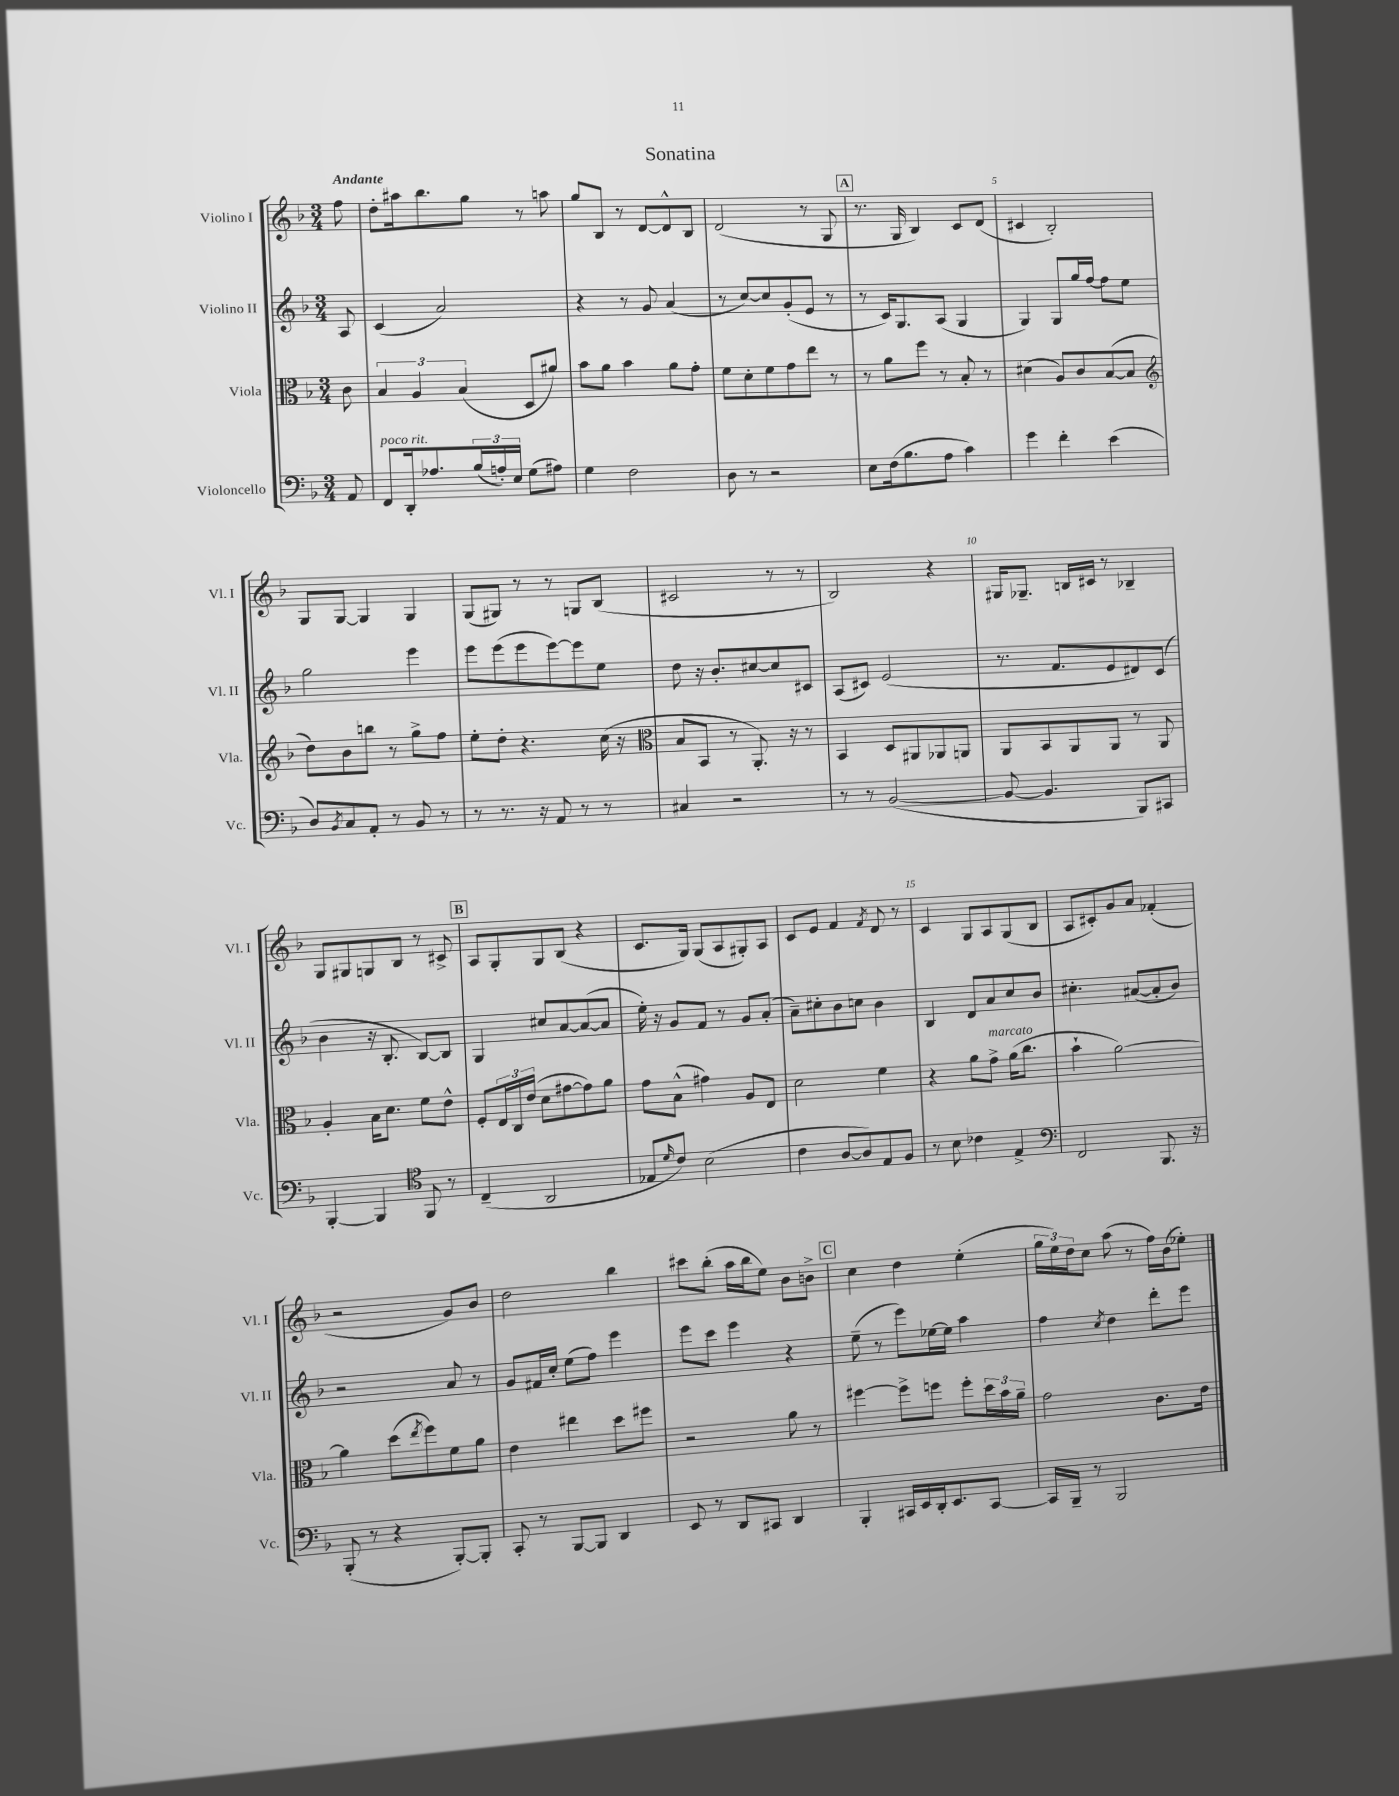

**kern	**kern	**kern	**kern
*staff4	*staff3	*staff2	*staff1
*clefF4	*clefC3	*clefG2	*clefG2
*k[b-]	*k[b-]	*k[b-]	*k[b-]
*M3/4	*M3/4	*M3/4	*M3/4
8AA	8c	8A	8ff
=	=	=	=
8FF	6B-	(4c	8dd'
16DD'	.	.	16aa#
.	6A	.	.
8.A-	.	.	8.bb-
.	.	2a)	.
.	(6B-	.	.
(24B-	.	.	8gg
24A')	.	.	.
24E	.	.	.
(8G	8D	.	8r
8A#)	8a#)	.	8aa
=	=	=	=
4G	8b-	4r	8gg
.	8a	.	8B-
2F	4b-	8r	8r
.	.	8g	[8d
.	8a	(4a	8d^^]
.	8g'	.	8B-
=	=	=	=
8D	8f	8r	(2d
8r	8d'	[8cc)	.
2r	8f	8cc]	.
.	8g	(8g'	.
.	8ee	8e	8r
.	8r	8r	8G
=	=	=	=
8E	8r	8r	8.r
(16F	8a	16c)	.
8.B-	.	8.G	16G
.	8ff	.	4B-)
8A	8r	(8A	.
4c)	8B-'	4G	8c
.	8r	.	(8d
=	=	=	=
4g	(4d#	4G)	4c#
4f'	8A)	8G	2B-')
.	8c	16gg	.
.	.	[16ff	.
(4e	([8B-	8ff]	.
.	8B-]	8ee	.
=	=	=	=
*	*clefG2	*	*
8D)	8dd)	2gg	8G
8qBB-	.	.	.
8C	8b-	.	[8G
8AA'	8bb	.	4G]
8r	8r	.	.
8BB-	8gg^	4eee	4G
8r	8ff	.	.
=	=	=	=
8r	8ee'	8eee	(8G
8.r	8dd'	(8eee	8G#)
.	4.r	8eee	8r
16r	.	.	.
8AA	.	[8eee)	8r
8r	.	8eee]	8G
8r	(16cc	8ee	(8B-
.	16r	.	.
=	=	=	=
*	*clefC3	*	*
4C#	8B-	8dd	2c#
.	8BB-	16r	.
.	.	8.b-'	.
2r	8r	.	.
.	8.AA')	[8cc#	.
.	.	8cc#]	8r
.	16r	.	.
.	8r	8c#	8r
=	=	=	=
8r	4BB-	(8A	2B-)
8r	.	8c#)	.
([2BB-	8D	(2e	.
.	8AA#	.	.
.	8AA-	.	4r
.	8AA	.	.
=	=	=	=
8BB-_	8AA	8.r	16G#
.	.	.	8.G-~
4.BB-]	8BB-	.	.
.	.	8.f	.
.	8AA	.	16B
.	.	.	16c#
.	8AA	8e	8r
8BBB-)	8r	8d#)	4B-~
8CC#	8AA	(8c	.
=	=	=	=
[4BBB-'	4A'	4b-	8G
.	.	.	8G#
4BBB-]	16B-	16r	8G
.	8.d	8.B-'	.
.	.	.	8B-
*clefC4	*	*	*
8FF	8f	[8B-)	8r
8r	8e^^	8B-]	8c#^
=	=	=	=
(4C~	8F'	4G	8A
.	24E	.	8G'
.	24C	.	.
.	(24e	.	.
2AA	8d	8cc#	8G
.	[8g#	[8a	(8B-
.	8g#])	(8a_	4r
.	8a	8a]	.
=	=	=	=
8E-	8g	16ee')	8.c
.	.	16r	.
16qqd	.	.	.
8c)	(8B-^^	8g	.
.	.	.	16G)
(2B-	4g#)	8f	(8G
.	.	8r	8A
.	8A	8g	8G#')
.	8E	(8a'	8A
=	=	=	=
4c	2d	8a~)	8c
.	.	8cc#'	8e
[8A	.	8b-	4f
8A])	.	8cc	.
.	.	.	8qf
8E	4f	4b-	8d
8F	.	.	8r
=	=	=	=
8r	4r	4B-	4c
8B-	.	.	.
4c-	8a	8d	8G
.	8g^	8a	8A
4E^	(16a	8cc	(8G
.	8.cc	.	.
.	.	8b-	8B-
=	=	=	=
*clefF4	*	*	*
2FF	4b-`	4.cc#'	8A
.	.	.	8c#')
.	[2a)	.	8g
.	.	([8a#	8a
8.BBB-	.	8a#']	(4f-'
.	.	8b-)	.
16r	.	.	.
=	=	=	=
(8BBB-'	4a]	2r	2r
8r	.	.	.
4r	(8dd	.	.
.	8qee	.	.
.	8ff)	.	.
[8BBB-')	8f	8a	8g)
8BBB-']	8a	8r	8b-
=	=	=	=
8CC'	4e	8g	2dd
8r	.	16f#	.
.	.	16cc'	.
[8BBB-	4ee#	(8ee	.
8BBB-]	.	8ff)	.
4DD	8dd	4eee	4bb-
.	8ff#	.	.
=	=	=	=
8EE	2r	8eee	8ccc#
8r	.	8ccc	(8bb-'
8DD	.	4eee	16aa
.	.	.	16bb-
8CC#	.	.	8ee)
4DD	8a	4r	8b-
.	8r	.	8b^
=	=	=	=
4BBB-'	[4ff#	(8ee~	4cc
.	.	8r	.
16CC#	8ff#^]	8eee)	4dd
16EE	.	.	.
16DD'	8ff	[16ee-	.
8.EE	.	16ee-]	.
.	8ff'	4aa	(4ee'
[8CC#	24dd	.	.
.	24b-	.	.
.	24a~	.	.
=	=	=	=
16CC#]	2g	4ff	24gg
.	.	.	24ee)
16BBB-~	.	.	.
.	.	.	24dd
8r	.	.	8cc
.	.	8qcc	.
2BBB-	.	4dd	(8aa
.	.	.	8r
.	8.c	8ddd'	16ff)
.	.	.	(16b-
.	.	8eee	8ee-')
.	16e	.	.
==	==	==	==
*-	*-	*-	*-
